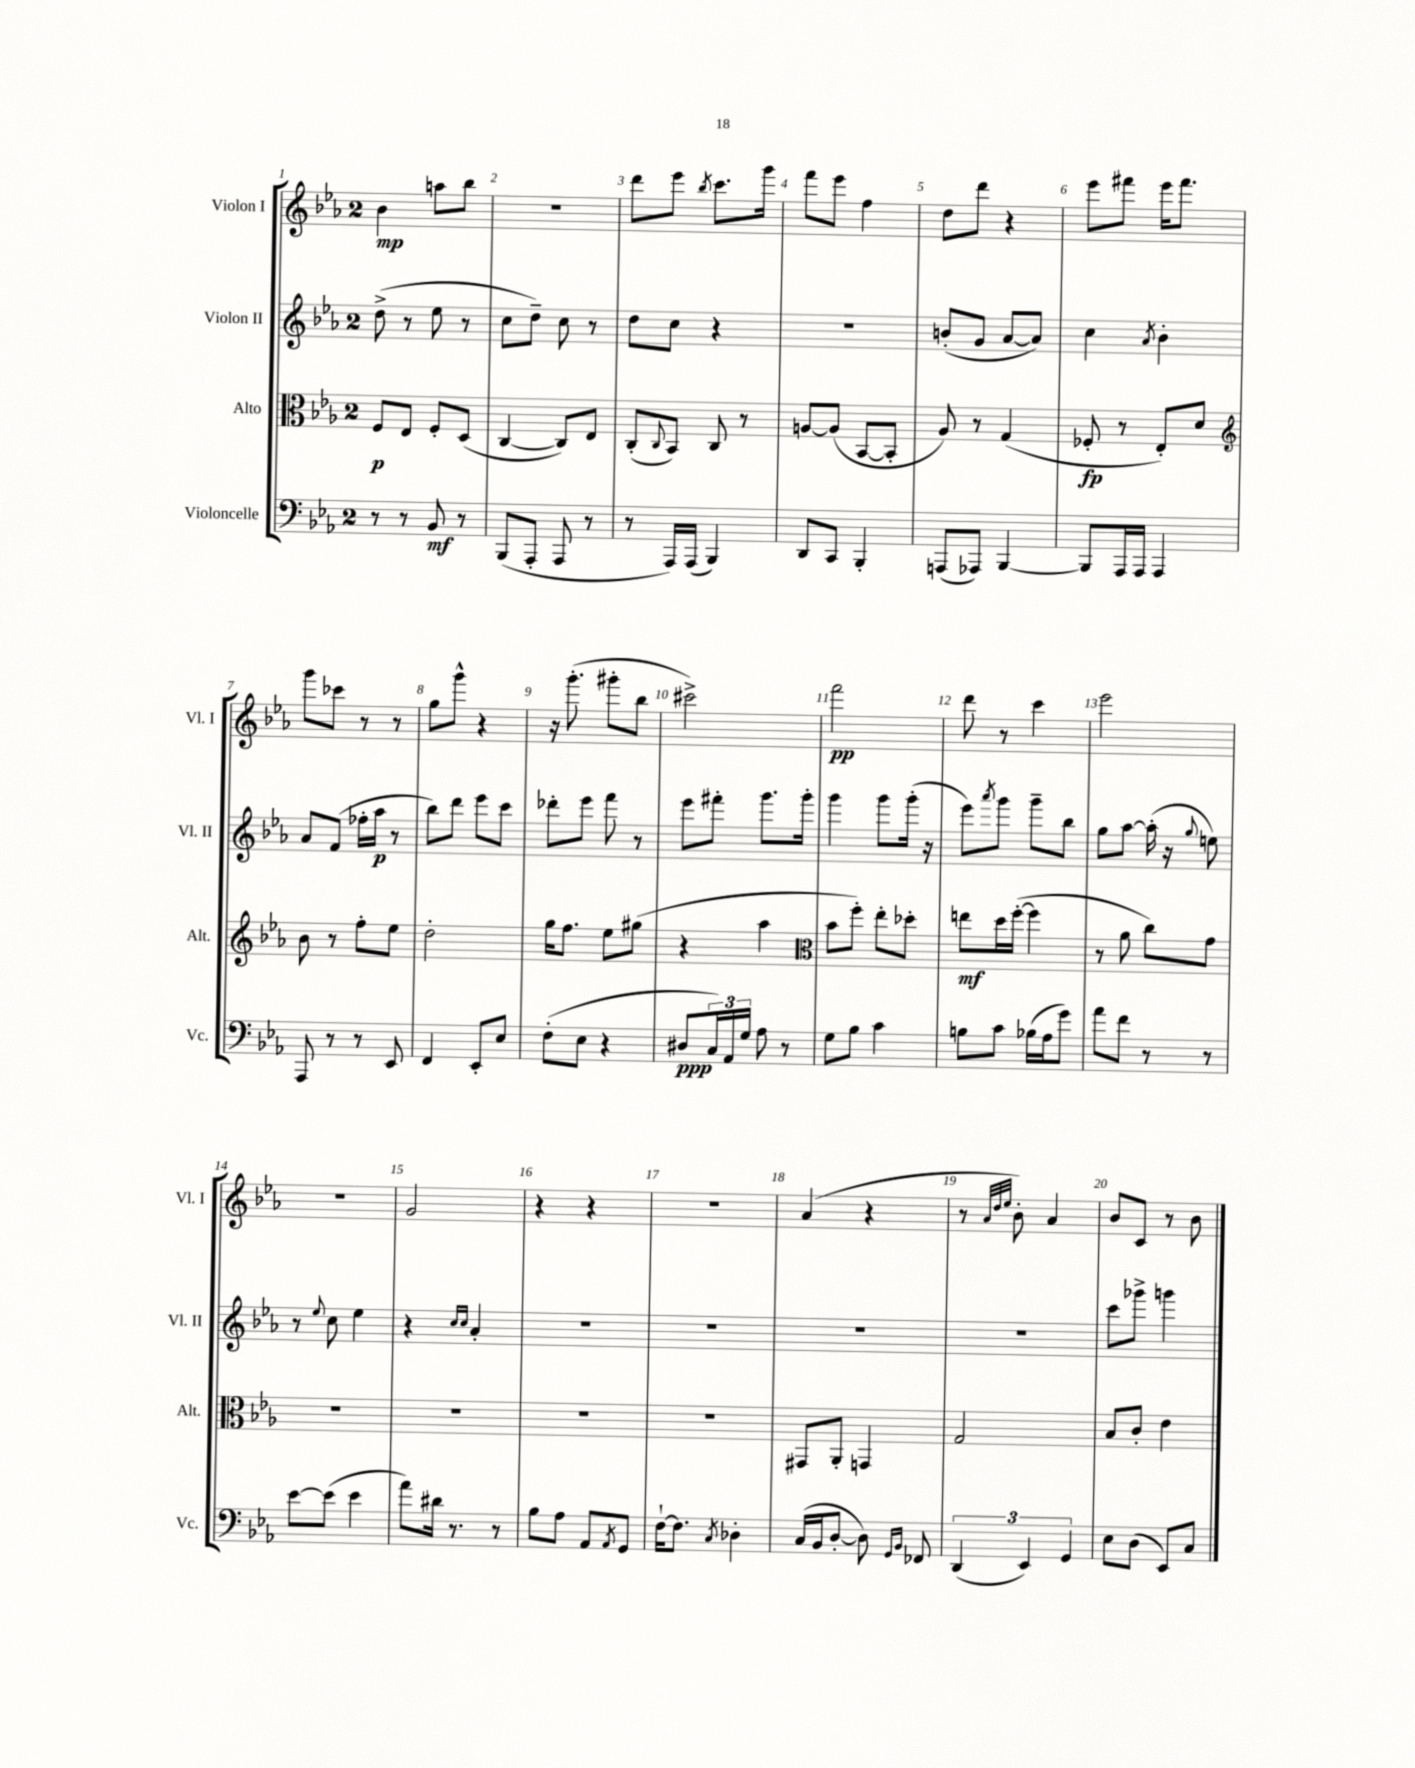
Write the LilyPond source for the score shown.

<<
\new StaffGroup <<
\new Staff = "s0" \with { instrumentName = "Violon I" shortInstrumentName = "Vl. I" } {
    \clef treble \key ees \major \once \override Staff.TimeSignature.style = #'single-digit \time 2/4
    bes'4\mp a''8 bes''8 |
    R2 |
    d'''8 ees'''8 \acciaccatura { bes''8 } c'''8. g'''16 |
    f'''8 ees'''8 f''4 |
    d''8 d'''8 r4 |
    ees'''8 fis'''8 ees'''16 fis'''8. |
    g'''8 ces'''8 r8 r8 |
    g''8 g'''8-^ r4 |
    r16 g'''8.-.( gis'''8-. bes''8 |
    cis'''2->) |
    f'''2\pp |
    d'''8 r8 c'''4 |
    ees'''2 |
    R2 |
    g'2 |
    r4 r4 |
    r2 |
    aes'4( r4 |
    r8 \grace { aes'32 d''32 ees''32 } bes'8-.) aes'4 |
    bes'8 c'8 r8 bes'8 \bar "|." |
}
\new Staff = "s1" \with { instrumentName = "Violon II" shortInstrumentName = "Vl. II" } {
    \clef treble \key ees \major \once \override Staff.TimeSignature.style = #'single-digit \time 2/4
    d''8->( r8 ees''8 r8 |
    c''8 d''8--) c''8 r8 |
    d''8 c''8 r4 |
    R2 |
    b'8-.( g'8 aes'8~ aes'8) |
    c''4 \acciaccatura { aes'8 } bes'4-. |
    aes'8 f'8( fes''16-. aes''16\p r8 |
    bes''8) d'''8 ees'''8 c'''8 |
    des'''8-. ees'''8 f'''8 r8 |
    ees'''8 fis'''8-. g'''8. g'''16-. |
    g'''4 g'''8 g'''16-.( r16 |
    ees'''8) \acciaccatura { aes'''8 } g'''8 g'''8-- bes''8 |
    g''8 aes''8~ aes''16-.( r16 \appoggiatura { g''8 } e''8) |
    r8 \appoggiatura { ees''8 } c''8 ees''4 |
    r4 \grace { c''16 c''16 } aes'4-. |
    R2 |
    R2 |
    R2 |
    R2 |
    c'''8 ges'''8-> g'''4 \bar "|." |
}
\new Staff = "s2" \with { instrumentName = "Alto" shortInstrumentName = "Alt." } {
    \clef alto \key ees \major \once \override Staff.TimeSignature.style = #'single-digit \time 2/4
    f8\p ees8 f8-. d8( |
    c4~ c8) ees8 |
    c8-.( \appoggiatura { c8 } bes,8) c8 r8 |
    a8~ a8( bes,8~ bes,8-. |
    aes8) r8 g4( |
    fes8-.\fp r8 ees8-.) d'8 |
    \clef treble bes'8 r8 f''8-. ees''8 |
    d''2-. |
    g''16 f''8. ees''8 gis''8( |
    r4 aes''4 |
    \clef alto bes'8 f''8-.) ees''8-. des''8-. |
    e''8\mf d''16 f''16~-.( f''4 |
    r8 aes'8 c''8) g'8 |
    R2 |
    R2 |
    R2 |
    R2 |
    gis,8 aes,8-. g,4 |
    g2 |
    bes8 c'8-. ees'4 \bar "|." |
}
\new Staff = "s3" \with { instrumentName = "Violoncelle" shortInstrumentName = "Vc." } {
    \clef bass \key ees \major \once \override Staff.TimeSignature.style = #'single-digit \time 2/4
    r8 r8 bes,8\mf r8 |
    bes,,8( aes,,8-. aes,,8 r8 |
    r8 aes,,16) aes,,16( bes,,4) |
    d,8 c,8 bes,,4-. |
    a,,8( aes,,8) bes,,4~ |
    bes,,8 aes,,16 aes,,16 aes,,4 |
    aes,,8 r8 r8 ees,8 |
    f,4 ees,8-. ees8 |
    f8-.( ees8 r4 |
    dis8\ppp \tuplet 3/2 { c16) aes,16 g16 } aes8 r8 |
    g8 bes8 c'4 |
    b8 c'8 bes16( aes16 g'8) |
    aes'8 f'8 r8 r8 |
    ees'8~ ees'8( ees'4 |
    aes'8) dis'16 r8. r8 |
    bes8 aes8 aes,8 \acciaccatura { aes,8 } g,8 |
    f16~-! f8. \acciaccatura { c8 } des4-. |
    c16( bes,16 d8~-. d8) \grace { g,16 bes,16 } fes,8 |
    \tuplet 3/2 { d,4( ees,4) g,4 } |
    ees8 d8( ees,8) c8 \bar "|." |
}
>>
>>
\layout { \context { \Score \override BarNumber.break-visibility = ##(#f #t #t) barNumberVisibility = #all-bar-numbers-visible } }
